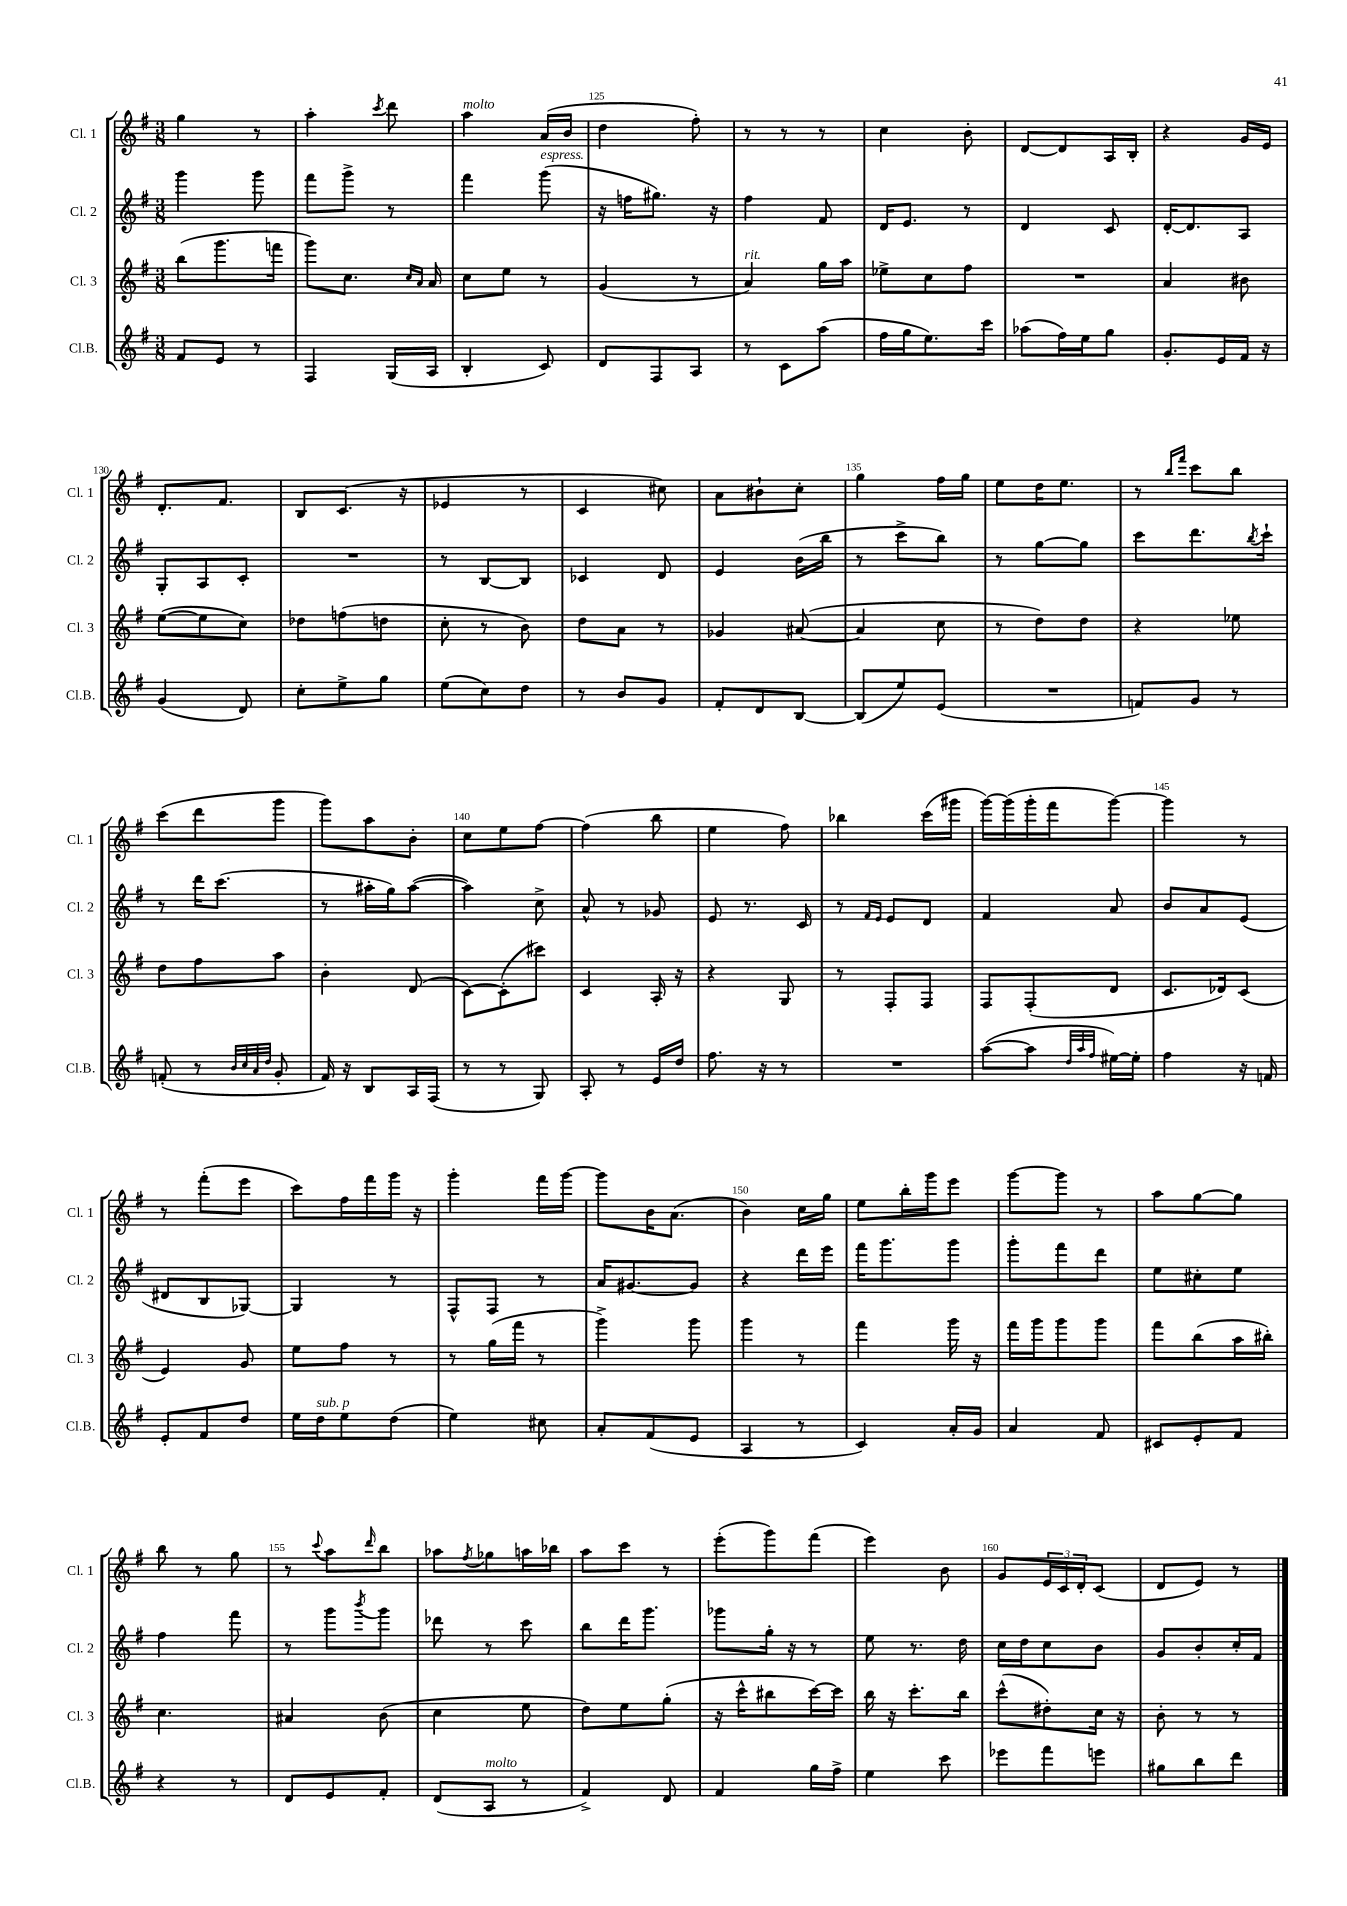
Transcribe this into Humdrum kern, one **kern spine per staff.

**kern	**kern	**kern	**kern
*part4	*part3	*part2	*part1
*staff4	*staff3	*staff2	*staff1
*I"Cl.B.	*I"Cl. 3	*I"Cl. 2	*I"Cl. 1
*I'Cl.B.	*I'Cl. 3	*I'Cl. 2	*I'Cl. 1
*clefG2	*clefG2	*clefG2	*clefG2
*k[f#]	*k[f#]	*k[f#]	*k[f#]
*M3/8	*M3/8	*M3/8	*M3/8
=122	=122	=122	=122
8f#/L	(8bb\L	4ggg\	4gg\
8e/J	8.ggg\	.	.
8r	.	8ggg\	8r
.	16fffn\Jk	.	.
=123	=123	=123	=123
4F#/	8ggg\L)	8fff#\L	4aa'\
.	8.cc\J	8ggg^\J	.
.	.	.	8qccc/
(16G/LL	.	8r	8ddd\
.	16qqcc/LL	.	.
.	16qqa/JJ	.	.
16A/JJ	16a/	.	.
=124	=124	=124	=124
!	!	!	!LO:TX:a:i:t=molto
4B'/	8cc\L	4fff#\	4aa\
.	8ee\J	.	.
!	!	!LO:TX:a:i:t=espress.	!
8c/)	8r	(8ggg\	(16a/LL
.	.	.	16b/JJ
=125	=125	=125	=125
8d/L	(4g/	16r	4dd\
.	.	16ffn\KL	.
8F#/	.	8.gg#X\J)	.
8A/J	8r	.	8ff#'\)
.	.	16r	.
=126	=126	=126	=126
!	!LO:TX:a:i:t=rit.	!	!
8r	4a/)	4ff#\	8r
8c\L	.	.	8r
(8aa\J	16gg\LL	8f#/	8r
.	16aa\JJ	.	.
=127	=127	=127	=127
16ff#\LL	8ee-X^\L	16d/KL	4cc\
16gg\J	.	8.e/J	.
8.ee\)	8cc\	.	.
.	8ff#\J	8r	8b'\
16ccc\Jk	.	.	.
=128	=128	=128	=128
(8aa-X\L	4.r	4d/	[8d/L
16ff#\L)	.	.	8d/]
16ee\J	.	.	.
8gg\J	.	8c/	16A/L
.	.	.	16B'/JJ
=129	=129	=129	=129
8.g'/L	4a/	[16d'/KL	4r
.	.	8.d/]	.
16e/L	.	.	.
16f#/JJ	8b#X\	8A/J	16g/LL
16r	.	.	16e/JJ
!!LO:LB:g=z
=130	=130	=130	=130
(4g/	([8ee\L	8G'/L	8.d'/L
.	8ee\]	8A/	.
.	.	.	8.f#/J
8d/)	8cc\J)	8c'/J	.
=131	=131	=131	=131
8cc'\L	8dd-X\L	4.r	8B/L
8ee^\	(8ffn\	.	(8.c/J
8gg\J	8ddn\J	.	.
.	.	.	16r
=132	=132	=132	=132
(8ee\L	8cc'\	8r	4e-X/
8cc\)	8r	[8B/L	.
8dd\J	8b\)	8B/J]	8r
=133	=133	=133	=133
8r	8dd\L	4c-X/	4c/
8b/L	8a\J	.	.
8g/J	8r	8d/	8cc#X\)
=134	=134	=134	=134
8f#'/L	4g-X/	4e/	8a\L
8d/	.	.	8b#X`\
[8B/J	([8a#X/	(16b\LL	8cc'\J
.	.	16bb\JJ	.
=135	=135	=135	=135
(8B/L]	4a#/]	8r	4gg\
8ee/)	.	8ccc^\L	.
(8e/J	8cc\	8bb\J)	16ff#\LL
.	.	.	16gg\JJ
=136	=136	=136	=136
4.r	8r	8r	8ee\L
.	8dd\L)	[8gg\L	16dd\K
.	.	.	8.ee\J
.	8dd\J	8gg\J]	.
=137	=137	=137	=137
8fn/L)	4r	8ccc\L	8r
.	.	.	16qqbb/LL
.	.	.	16qqfff#/JJ
8g/J	.	8.ddd\	8ccc\L
8r	8ee-X\	.	8bb\J
.	.	8qbb/	.
.	.	16ccc`\Jk	.
!!LO:LB:g=z
=138	=138	=138	=138
(8fn'/	8dd\L	8r	(8ccc\L
8r	8ff#\	16ddd\KL	8ddd\
.	.	(8.ccc\J	.
32qqb/LLL	.	.	.
32qqcc/	.	.	.
32qqa/	.	.	.
32qqdd/JJJ	.	.	.
8g'/	8aa\J	.	8ggg\J
=139	=139	=139	=139
16f#/)	4b'\	8r	8ggg\L)
16r	.	.	.
8B/L	.	16aa#X'\LL	8aa\
.	.	16gg\J)	.
16A/L	(8d/	([8aa#\J	8b'\J
(16F#/JJ	.	.	.
=140	=140	=140	=140
8r	[8c\L)	4aa#\])	8cc\L
8r	(8c'\]	.	8ee\
8G/)	8ccc#X\J)	8cc^\	[8ff#\J
=141	=141	=141	=141
8A'/	4c/	8a^^/	(4ff#\]
8r	.	8r	.
16e/LL	16A'/	8g-X/	8bb\
16dd/JJ	16r	.	.
=142	=142	=142	=142
8.ff#\	4r	8e/	4ee\
.	.	8.r	.
16r	.	.	.
8r	8G/	.	8ff#\)
.	.	16c/	.
=143	=143	=143	=143
4.r	8r	8r	4bb-X\
.	.	16qqf#/LL	.
.	.	16qqe/JJ	.
.	8F#'/L	8e/L	.
.	8F#/J	8d/J	(16ccc\LL
.	.	.	16ggg#X\JJ
=144	=144	=144	=144
([8aa\L	8F#/L	4f#/	[16ggg\LL)
.	.	.	(16ggg\]
8aa\J]	(8F#'/	.	16ggg'\
.	.	.	16fff#\J
32qqdd/LLL	.	.	.
32qqaa/	.	.	.
32qqff#/JJJ	.	.	.
[16ee#X\LL)	8d/J	8a/	[8ggg\J)
16ee#'\JJ]	.	.	.
=145	=145	=145	=145
4ff#\	8.c/L	8b/L	4ggg\]
.	.	8a/	.
.	16d-X/k)	.	.
16r	(8c/J	(8e/J	8r
16fn/	.	.	.
!!LO:LB:g=z
=146	=146	=146	=146
8e'/L	4e/)	8d#X/L	8r
8f#/	.	8B/	(8fff#'\L
8dd/J	8g/	[8G-X/J)	8eee\J
=147	=147	=147	=147
16ee\LL	8ee\L	4G-/]	8ccc\L)
!LO:TX:a:i:t=sub. p	!	!	!
16dd\J	.	.	.
8ee\	8ff#\J	.	16ff#\L
.	.	.	16fff#\
(8dd\J	8r	8r	16ggg\JJ
.	.	.	16r
=148	=148	=148	=148
4ee\)	8r	8F#^^/L	4ggg'\
.	(16gg\LL	8F#/J	.
.	16fff#\JJ	.	.
8cc#X\	8r	8r	16fff#\LL
.	.	.	[16ggg\JJ
=149	=149	=149	=149
8a'/L	4ggg^\)	16a/KL	8ggg\L]
.	.	[8.g#X/	.
(8f#/	.	.	16b\K
.	.	.	(8.a\J
8e/J	8ggg\	8g#/J]	.
=150	=150	=150	=150
4A/	4ggg\	4r	4b\)
8r	8r	16ddd\LL	16cc\LL
.	.	16eee\JJ	16gg\JJ
=151	=151	=151	=151
4c/)	4fff#\	16fff#\KL	8ee\L
.	.	8.ggg\	.
.	.	.	16bb'\L
.	.	.	16ggg\J
16a'/LL	16ggg\	8ggg\J	8eee\J
16g/JJ	16r	.	.
=152	=152	=152	=152
4a/	16fff#\LL	8ggg'\L	[8ggg\L
.	16ggg\J	.	.
.	8ggg\	8fff#\	8ggg\J]
8f#/	8ggg\J	8ddd\J	8r
=153	=153	=153	=153
8c#X/L	8fff#\L	8ee\L	8aa\L
8e'/	(8bb\	8cc#X'\	[8gg\
8f#/J	16aa\L	8ee\J	8gg\J]
.	16bb#X'\JJ)	.	.
!!LO:LB:g=z
=154	=154	=154	=154
4r	4.cc\	4ff#\	8bb\
.	.	.	8r
8r	.	8fff#\	8gg\
=155	=155	=155	=155
8d/L	4a#X/	8r	8r
.	.	.	8qqccc/
8e/	.	8ggg\L	8aa\L
.	.	8qbbb/	16qqddd/
8f#'/J	(8b\	8ggg\J	8bb\J
=156	=156	=156	=156
(8d/L	4cc\	8ddd-X\	8aa-X\L
.	.	.	8qff#/
!LO:TX:a:i:t=molto	!	!	!
8A/J	.	8r	8gg-X\
8r	8ee\	8ccc\	16aan\L
.	.	.	16bb-X\JJ
=157	=157	=157	=157
4f#^/)	8dd\L)	8bb\L	8aa\L
.	8ee\	16ddd\K	8ccc\J
.	.	8.ggg\J	.
8d/	(8gg'\J	.	8r
=158	=158	=158	=158
4f#/	16r	8ggg-X\L	(8eee'\L
.	16ccc^^\KL	.	.
.	8bb#X\	16gg'\Jk	8ggg\)
.	.	16r	.
16gg\LL	[16ccc\L)	8r	(8fff#\J
16ff#^\JJ	16ccc\JJ]	.	.
=159	=159	=159	=159
4ee\	16bb\	8ee\	4eee\)
.	16r	.	.
.	8.ccc'\L	8.r	.
8ccc\	.	.	8b\
.	16bb\Jk	16dd\	.
=160	=160	=160	=160
8eee-X\L	(8ccc^^\L	16cc\LL	8g/L
.	.	16dd\J	.
8fff#\	8dd#X'\)	8cc\	24e/L
.	.	.	24c/
.	.	.	24d'/J
8eeen\J	16cc\Jk	8b\J	(8c/J
.	16r	.	.
=161	=161	=161	=161
8gg#X\L	8b'\	8g/L	8d/L
8bb\	8r	8b'/	8e/J)
8ddd\J	8r	16cc'/L	8r
.	.	16f#/JJ	.
==	==	==	==
*-	*-	*-	*-
